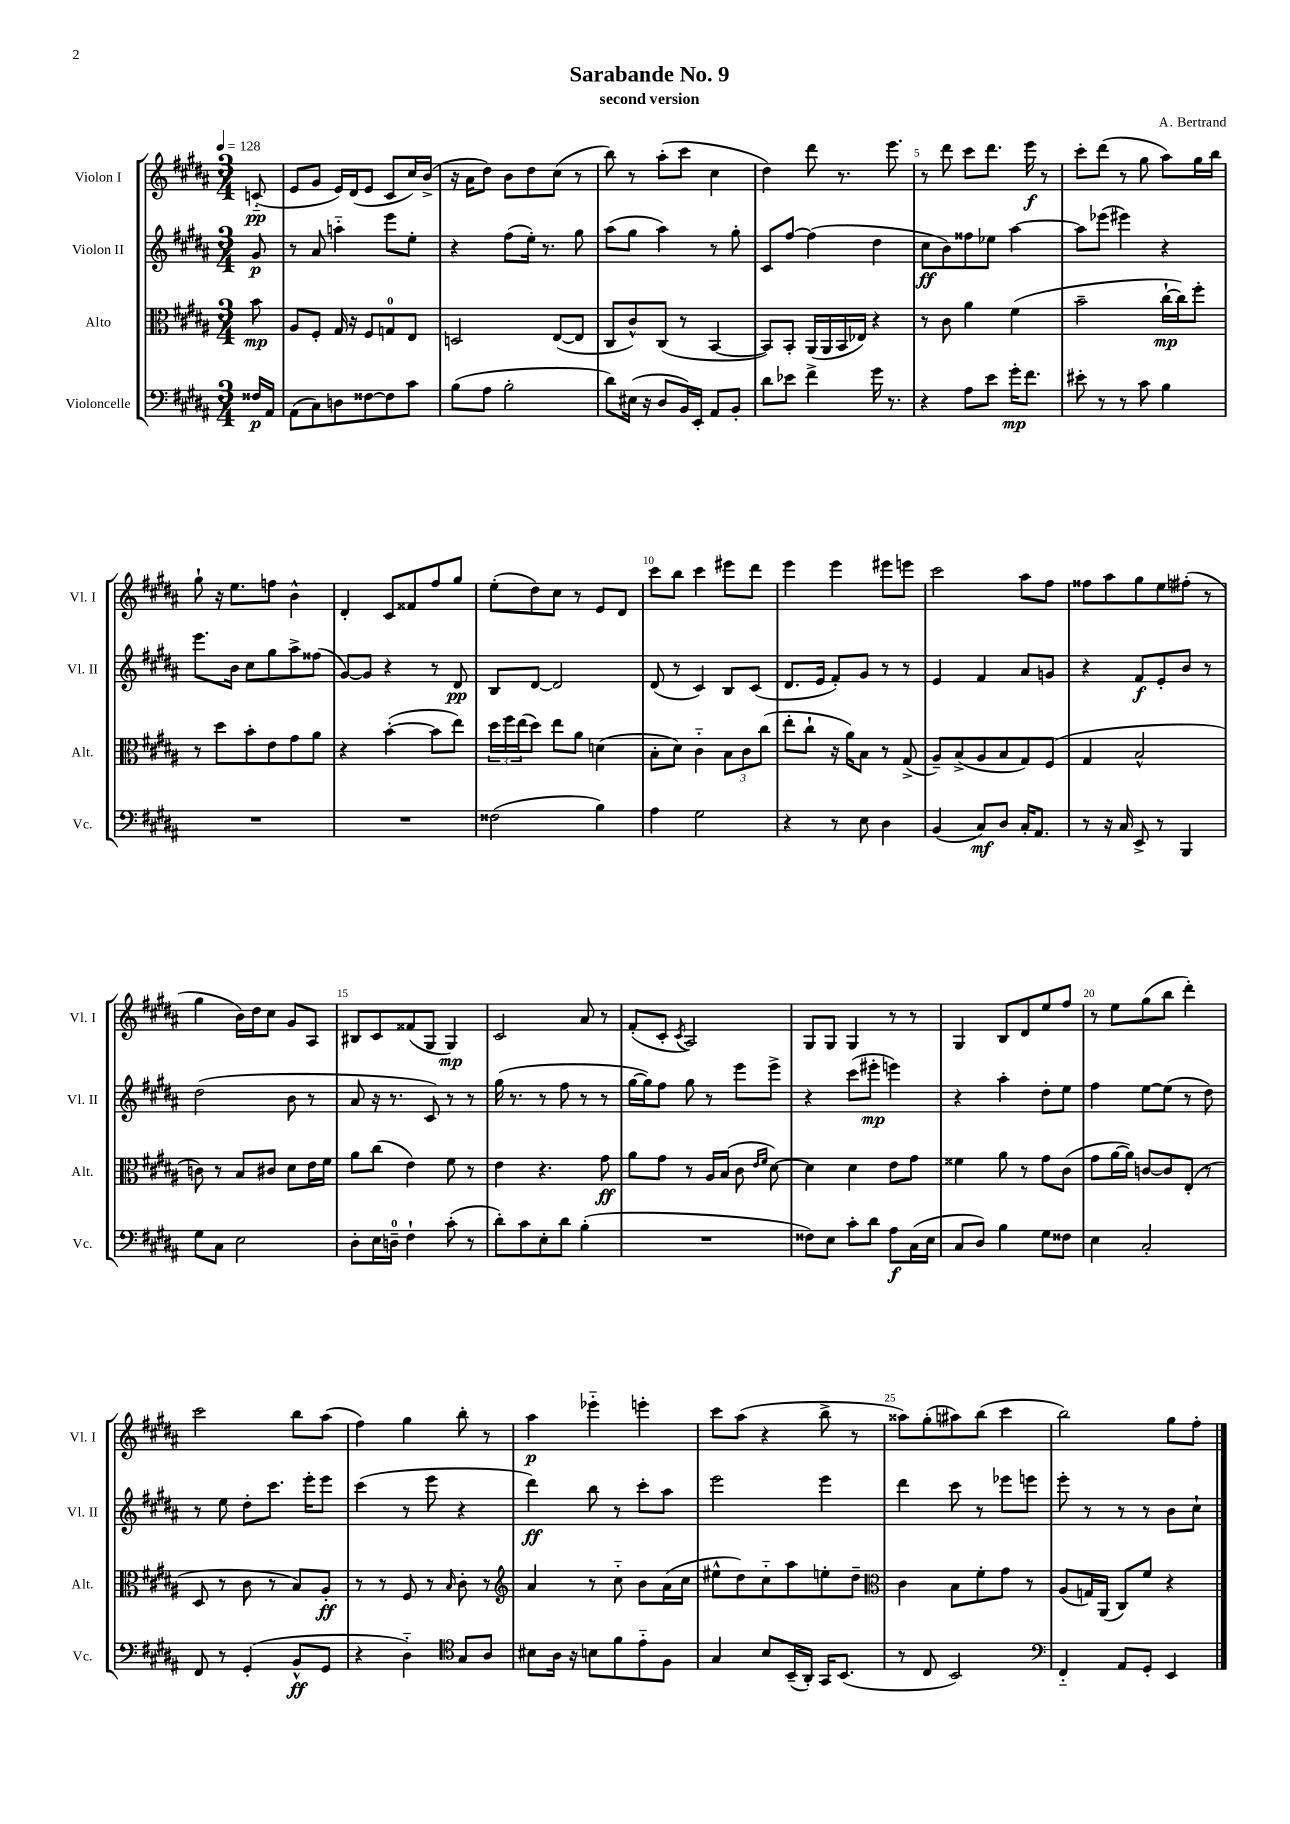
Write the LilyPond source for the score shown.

\header { title = "Sarabande No. 9" composer = "A. Bertrand" subtitle = "second version" }
<<
\new StaffGroup <<
\new Staff = "s0" \with { instrumentName = "Violon I" shortInstrumentName = "Vl. I" } {
    \clef treble \key b \major \numericTimeSignature \time 3/4 \partial 8 \tempo 4 = 128
    c'8-_\pp( |
    e'8 gis'8 e'16) dis'16( e'8 cis'8 cis''16) b'16->( |
    r16 ais'16 dis''8) b'8 dis''8 cis''8( r8 |
    b''8) r8 ais''8-.( cis'''8 cis''4 |
    dis''4) dis'''8 r8. e'''8. |
    r8 dis'''8 cis'''8 dis'''8. e'''16\f r8 |
    cis'''8-. dis'''8( r8 gis''8 ais''8) gis''16 b''16 |
    gis''8-! r16 e''8. f''8 b'4-^ |
    dis'4-. cis'8 fisis'8 fis''8 gis''8 |
    e''8-.( dis''8) cis''8 r8 e'8 dis'8 |
    cis'''8 b''8 cis'''4 eis'''8 dis'''8 |
    e'''4 e'''4 eis'''8 e'''8 |
    cis'''2 ais''8 fis''8 |
    fisis''8 ais''8 gis''8 e''8 fis''8-.( r8 |
    gis''4 b'16) dis''16 cis''8 gis'8 ais8 |
    bis8 cis'8 fisis'8( gis8 gis4\mp) |
    cis'2 ais'8 r8 |
    fis'8-.( cis'8-. \acciaccatura { cis'8 } ais2) |
    gis8 gis8 gis4 r8 r8 |
    gis4 b8 dis'8 e''8 fis''8 |
    r8 e''8 gis''8( b''8 dis'''4-.) |
    cis'''2 b''8 ais''8( |
    fis''4) gis''4 b''8-. r8 |
    ais''4\p ees'''4-_ e'''4-. |
    cis'''8 ais''8( r4 b''8-> r8 |
    aisis''8) gis''8-.( ais''8) b''8( cis'''4 |
    b''2) gis''8 fis''8-. \bar "|." |
}
\new Staff = "s1" \with { instrumentName = "Violon II" shortInstrumentName = "Vl. II" } {
    \clef treble \key b \major \numericTimeSignature \time 3/4 \partial 8
    gis'8\p |
    r8 ais'8 a''4-_ e'''8 e''8-. |
    r4 fis''8( e''16-.) r8. gis''8 |
    ais''8( gis''8 ais''4) r8 gis''8-. |
    cis'8 fis''8~ fis''4( dis''4 |
    cis''8\ff b'8) fisis''8 ees''8 ais''4~ |
    ais''8 ees'''8( eis'''4) r4 |
    e'''8. b'16 cis''8 gis''8 ais''8-> fisis''8( |
    gis'8~) gis'8 r4 r8 dis'8\pp |
    b8 dis'8~ dis'2 |
    dis'8( r8 cis'4) b8 cis'8( |
    dis'8. e'16 fis'8-.) gis'8 r8 r8 |
    e'4 fis'4 ais'8 g'8 |
    r4 fis'8\f e'8-. b'8 r8 |
    dis''2( b'8 r8 |
    ais'8 r16 r8. cis'8) r8 r8 |
    gis''16( r8. r8 fis''8 r8 r8 |
    gis''16~ gis''16) fis''8 gis''8 r8 e'''8 e'''8-> |
    r4 cis'''8( eis'''8-.\mp e'''4) |
    r4 ais''4-. dis''8-. e''8 |
    fis''4 e''8~ e''8( r8 dis''8) |
    r8 e''8 dis''8-. cis'''8. e'''16-. e'''8 |
    cis'''4( r8 e'''8 r4 |
    dis'''4\ff) b''8 r8 cis'''8-. ais''8 |
    e'''2 e'''4 |
    dis'''4 cis'''8 r8 ees'''8 e'''8 |
    e'''8-. r8 r8 r8 b'8 cis''8-! \bar "|." |
}
\new Staff = "s2" \with { instrumentName = "Alto" shortInstrumentName = "Alt." } {
    \clef alto \key b \major \numericTimeSignature \time 3/4 \partial 8
    b'8\mp |
    ais8 fis8-. gis16 r16 fis8 g8-0 e8 |
    d2 e8~( e8 |
    cis8 cis'8-^) cis8( r8 b,4~ |
    b,8) b,8-. ais,16( ais,16 b,16 ees16) r4 |
    r8 cis'8 ais'4 fis'4( |
    b'2-- cis''16~-!\mp cis''16) fis''8-. |
    r8 dis''8 b'8-. e'8 gis'8 ais'8 |
    r4 b'4~-.( b'8 e''8) |
    \tuplet 3/2 { dis''16 fis''16 e''16( } dis''8) e''8 ais'8 d'4( |
    b8-. dis'8) cis'4-_ \tuplet 3/2 { b8 cis'8 cis''8( } |
    e''8-. cis''8-! r16 ais'16) b8 r8 gis8->( |
    ais8--) b8->( ais8 b8 gis8) fis8( |
    gis4 b2-^ |
    c'8) r8 b8 cis'8 dis'8 e'16 fis'16 |
    ais'8 cis''8( e'4) fis'8 r8 |
    e'4 r4. gis'8\ff |
    ais'8 gis'8 r8 ais16 b16( cis'8 \grace { e'16 fis'16 } dis'8~) |
    dis'4 dis'4 e'8 gis'8 |
    fisis'4 ais'8 r8 gis'8 cis'8( |
    gis'8 ais'16~ ais'16) c'8~ c'8 e8-.( r8 |
    dis8 r8 cis'8 r8 b8) ais8-.\ff |
    r8 r8 fis8 r8 \grace { b16 } cis'8-. r8 |
    \clef treble ais'4 r8 cis''8-_ b'8 ais'16( cis''16 |
    eis''8-^ dis''8) cis''8-_ ais''8 e''8-. dis''8-- |
    \clef alto cis'4 b8 fis'8-. gis'8 r8 |
    ais8( g16) ais,16( cis8) fis'8 r4 \bar "|." |
}
\new Staff = "s3" \with { instrumentName = "Violoncelle" shortInstrumentName = "Vc." } {
    \clef bass \key b \major \numericTimeSignature \time 3/4 \partial 8
    fisis16\p ais,16 |
    ais,8( cis8) d8 fisis8~ fisis8 cis'8 |
    b8( ais8 b2-. |
    dis'8) eis16( r16 dis8 b,16) e,16-. ais,8 b,8-. |
    dis'8 ees'8 fis'4-> gis'16 r8. |
    r4 ais8 e'8 gis'16-.\mp fis'8. |
    eis'8-. r8 r8 cis'8 b4 |
    R2. |
    R2. |
    fisis2( b4) |
    ais4 gis2 |
    r4 r8 e8 dis4 |
    b,4( cis8\mf) dis8 cis16-. ais,8. |
    r8 r16 cis16 e,8-> r8 b,,4 |
    gis8 cis8 e2 |
    dis8-. e16 d16-0-- fis4-! cis'8-.( r8 |
    dis'8-.) cis'8 e8-. dis'8 b4-.( |
    R2. |
    fisis8) e8 cis'8-. dis'8 ais8\f cis16( e16 |
    cis8 dis8) b4 gis8 fisis8 |
    e4 cis2-. |
    fis,8 r8 gis,4-.( b,8-^\ff gis,8 |
    r4 dis4-_) \clef tenor gis8 ais8 |
    bis8 ais16 r16 b8 fis'8 e'8-_ fis8 |
    gis4 b8 b,16--( ais,16-.) gis,16 b,8.( |
    r8 cis8 b,2) |
    \clef bass fis,4-_ ais,8 gis,8-. e,4 \bar "|." |
}
>>
>>
\layout { \context { \Score \override BarNumber.break-visibility = ##(#f #t #t) barNumberVisibility = #(every-nth-bar-number-visible 5) } }
